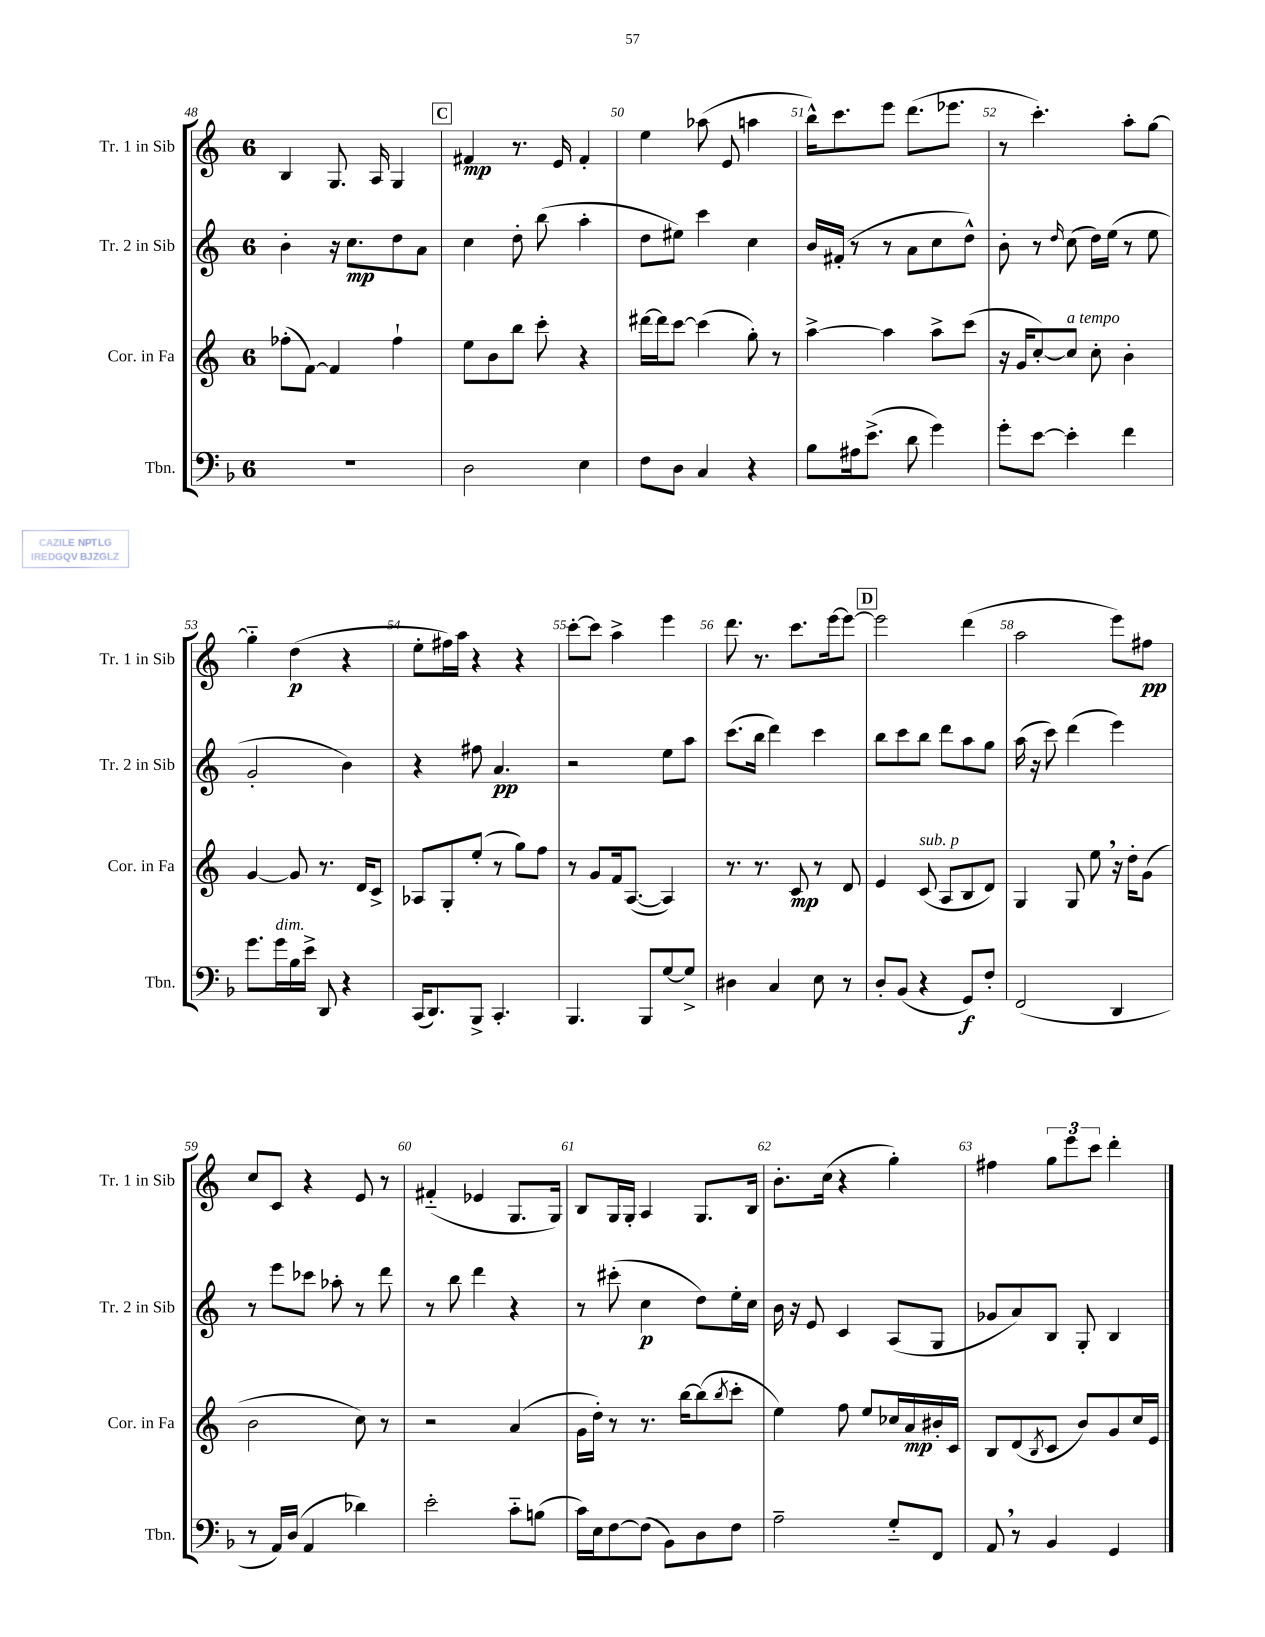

**kern	**kern	**kern	**kern
*staff4	*staff3	*staff2	*staff1
*clefF4	*clefG2	*clefG2	*clefG2
*k[b-]	*k[]	*k[]	*k[]
*M6/8	*M6/8	*M6/8	*M6/8
2.r	(8ff-'	4b'	4B
.	[8f)	.	.
.	4f]	16r	8.G
.	.	8.cc	.
.	.	.	16A
.	4ff-`	8dd	4G
.	.	8a	.
=	=	=	=
2D	8ee	4cc	4f#
.	8b	.	.
.	8bb	8dd'	8.r
.	8ccc'	(8bb	.
.	.	.	16e
4E	4r	4aa'	4f#'
=	=	=	=
8F	[16ddd#	8dd	4ee
.	16ddd#]	.	.
8D	[8ccc	8ee#)	.
4C	(4ccc]	4ccc	(8aa-
.	.	.	8e
4r	8gg')	4cc	4aa
.	8r	.	.
=	=	=	=
8B-	[4aa^	16b	16bb^^)
.	.	(16f#'	8.ccc
16A#	.	8r	.
(8.e^	.	.	.
.	4aa]	8r	8eee
8d	.	8a	(8.ddd
4g)	8aa^	8cc	.
.	.	.	8.eee-
.	(8ccc	8dd^^)	.
=	=	=	=
8g'	16r	8b'	8r
.	16g	.	.
[8e	[8cc')	8r	4.ccc')
.	.	16qqdd	.
4e']	8cc]	(8cc	.
.	8cc'	16dd)	.
.	.	(16ee	.
4f	4b'	8r	8aa'
.	.	8ee	[8gg
=	=	=	=
8.g	[4g	2g'	4gg'~]
16g	.	.	.
16B-	8g]	.	(4dd
16e^	.	.	.
8DD	8.r	.	.
4r	.	4b)	4r
.	16d	.	.
.	8c^	.	.
=	=	=	=
(16CC	8A-	4r	8ee'
8.DD)	.	.	.
.	8G'	.	16ff#)
.	.	.	16aa
8BBB-^	(8ee'	8ff#	4r
4.CC'	8r	4.a	.
.	8gg)	.	4r
.	8ff	.	.
=	=	=	=
4.BBB-	8r	2r	[8ccc'
.	8g	.	8ccc]
.	16f	.	4aa^
.	([8.A	.	.
8BBB-	.	.	.
[8G	4A])	8ee	4eee
8G^]	.	8aa	.
=	=	=	=
4D#	8.r	(8.ccc	8.ddd
.	8.r	16bb	8.r
4C	.	4ddd)	.
.	8c	.	8.ccc
8E	8r	4ccc	.
.	.	.	[16eee
8r	8d	.	8eee_
=	=	=	=
8D'	4e	8bb	2eee]
(8BB-	.	8ccc	.
4r	(8c	8bb	.
.	8A	8ddd	.
8GG)	8B	8aa	(4ddd
8F'	8d)	8gg	.
=	=	=	=
(2FF	4G	(16aa	2aa
.	.	16r	.
.	.	8ccc)	.
.	8G	(4ddd	.
.	8ee	.	.
4DD	16r	4eee)	8eee)
.	16dd'	.	.
.	(8g	.	8ff#
=	=	=	=
8r	2b	8r	8cc
16AA)	.	8eee	8c
(16D	.	.	.
4AA	.	8ccc-	4r
.	.	8aa-'	.
4d-)	8cc)	8r	8e
.	8r	8ddd	8r
=	=	=	=
2e'	2r	8r	(4f#'~
.	.	8bb	.
.	.	4ddd	4e-
8c'~	(4a	4r	8.G
(8B	.	.	.
.	.	.	16G)
=	=	=	=
16c)	16g	8r	8B
16E	16dd')	.	.
[8F	8r	(8ccc#'	16G
.	.	.	16G'
(8F]	8.r	4cc	4A
8BB-)	.	.	.
.	[16bb	.	.
8D	(8bb]	8dd)	8.G
.	8qbb	.	.
8F	8ccc'	16ee'	.
.	.	16cc	16B
=	=	=	=
2A~	4ee)	16b	8.b'
.	.	16r	.
.	.	8e	.
.	.	.	(16cc
.	8ff	4c	4r
.	8ee	.	.
8G'~	16cc-	(8A	4gg')
.	16a	.	.
8FF	16b#'	8G	.
.	16c	.	.
=	=	=	=
8AA	8B	8g-	4ff#
8r	(8d	8a)	.
.	8qB	.	.
4BB-	8c	8B	12gg
.	.	.	12eee
.	8b)	8G'	.
.	.	.	12ccc
4GG	8g	4B	4ddd'
.	16cc	.	.
.	16e	.	.
==	==	==	==
*-	*-	*-	*-
